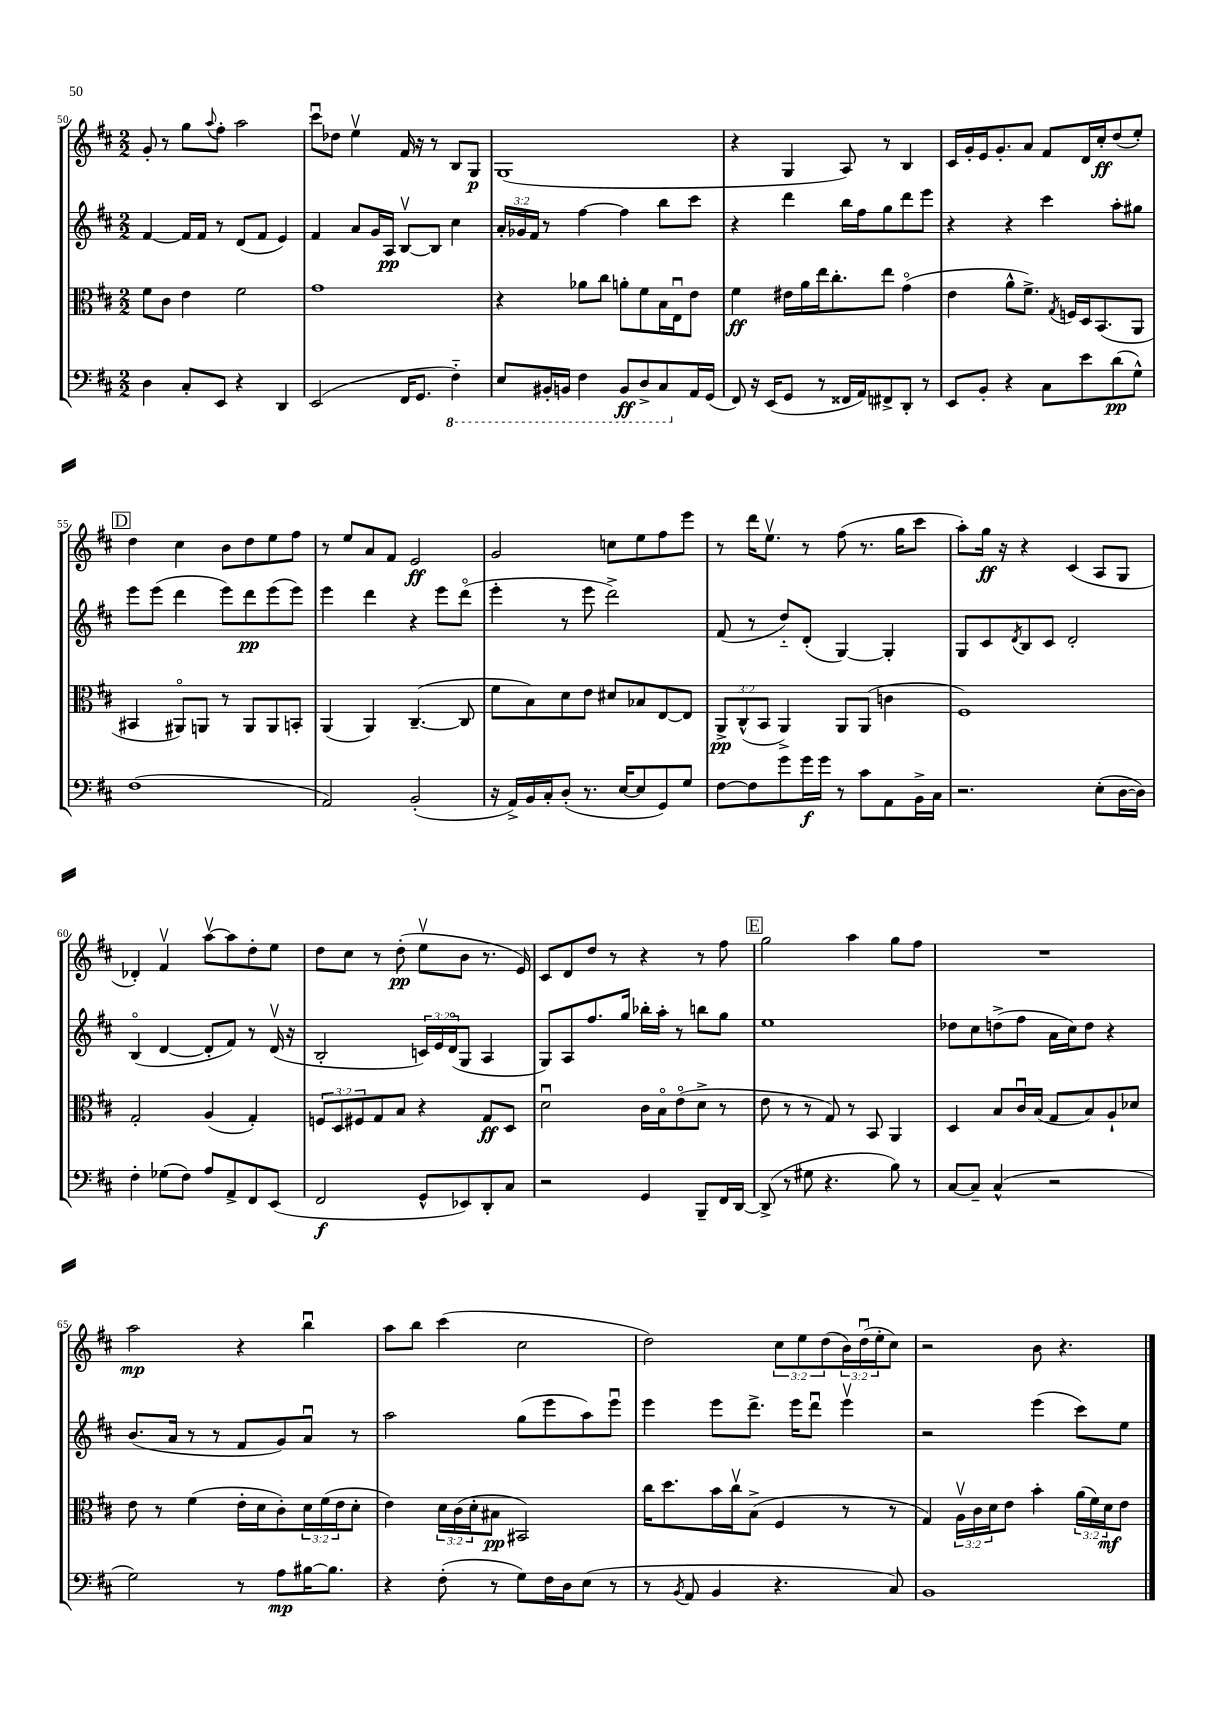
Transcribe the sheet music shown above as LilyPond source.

<<
\new StaffGroup <<
\new Staff = "s0" {
    \clef treble \key d \major \numericTimeSignature \time 2/2 \override Staff.TupletNumber.text = #tuplet-number::calc-fraction-text
    g'8-. r8 g''8 \appoggiatura { a''8 } fis''8-. a''2 |
    cis'''8\downbow des''8 e''4\upbow fis'16 r16 r8 b8 g8\p |
    g1( |
    r4 g4 a8) r8 b4 |
    cis'16 g'16-. e'16 g'8.-. a'8 fis'8 d'16 cis''16-.\ff d''8( e''8-.) |
    \mark \markup { \box "D" } d''4 cis''4 b'8 d''8 e''8 fis''8 |
    r8 e''8 a'8 fis'8 e'2\ff |
    g'2 c''8 e''8 fis''8 e'''8 |
    r8 d'''16 e''8.\upbow r8 fis''8( r8. g''16 cis'''8 |
    a''8-.) g''16\ff r16 r4 cis'4( a8 g8 |
    des'4-.) fis'4\upbow a''8~\upbow a''8 d''8-. e''8 |
    d''8 cis''8 r8 d''8-.\pp( e''8\upbow b'8 r8. e'16) |
    cis'8 d'8 d''8 r8 r4 r8 fis''8 |
    \mark \markup { \box "E" } g''2 a''4 g''8 fis''8 |
    R1 |
    a''2\mp r4 b''4\downbow |
    a''8 b''8 cis'''4( cis''2 |
    d''2) \tuplet 3/2 { cis''8 e''8 d''8( } \tuplet 3/2 { b'16) d''16\downbow( e''16-. } cis''8) |
    r2 b'8 r4. \bar "|." |
}
\new Staff = "s1" {
    \clef treble \key d \major \numericTimeSignature \time 2/2 \override Staff.TupletNumber.text = #tuplet-number::calc-fraction-text
    fis'4~ fis'16 fis'16 r8 d'8( fis'8 e'4) |
    fis'4 a'8 g'16 a16\pp b8~\upbow b8 cis''4 |
    \tuplet 3/2 { a'16-. ges'16 fis'16 } r8 fis''4~ fis''4 b''8 cis'''8 |
    r4 d'''4 b''16 fis''16 g''8 d'''8 e'''8 |
    r4 r4 cis'''4 a''8-. gis''8 |
    \mark \markup { \box "D" } e'''8 e'''8( d'''4 e'''8) d'''8\pp e'''8( e'''8) |
    e'''4 d'''4 r4 e'''8 d'''8\flageolet( |
    e'''4-. r8 e'''8 d'''2->) |
    fis'8( r8 d''8-_) d'8-.( g4~) g4-. |
    g8 cis'8 \acciaccatura { d'8 } b8 cis'8 d'2-. |
    b4\flageolet( d'4~ d'8-. fis'8) r8 d'16\upbow( r16 |
    b2-. \tuplet 3/2 { c'16) e'16 d'16\flageolet( } g8 a4 |
    g8) a8 fis''8. g''16 bes''16-. a''16-. r8 b''8 g''8 |
    \mark \markup { \box "E" } e''1 |
    des''8 cis''8 d''8->( fis''8 a'16 cis''16) d''8 r4 |
    b'8.( a'16 r8 r8 fis'8 g'8) a'8\downbow r8 |
    a''2 g''8( e'''8 a''8) e'''8\downbow |
    e'''4 e'''8 d'''8.-> e'''16 d'''8\downbow e'''4\upbow |
    r2 e'''4( cis'''8) e''8 \bar "|." |
}
\new Staff = "s2" {
    \clef alto \key d \major \numericTimeSignature \time 2/2 \override Staff.TupletNumber.text = #tuplet-number::calc-fraction-text
    fis'8 cis'8 e'4 fis'2 |
    g'1 |
    r4 aes'8 cis''8 a'8-. fis'8 b16 e16\downbow e'8 |
    fis'4\ff eis'16 a'16 e''16 cis''8.-. e''8 g'4\flageolet( |
    e'4 a'8-^ fis'8.->) \acciaccatura { g8 } f16 d16 b,8.( a,8 |
    \mark \markup { \box "D" } bis,4 ais,8\flageolet) a,8 r8 a,8 a,8 b,8-. |
    a,4( a,4) cis4.~--( cis8 |
    fis'8 b8) d'8 e'8 dis'8 bes8 e8~ e8 |
    \tuplet 3/2 { a,8->\pp cis8-^( b,8 } a,4->) a,8 a,8( c'4 |
    fis1) |
    g2-. a4( g4-.) |
    \tuplet 3/2 { f8 d8 fis8 } g8 b8 r4 g8\ff d8 |
    d'2\downbow cis'16 b16\flageolet e'8\flageolet( d'8-> r8 |
    \mark \markup { \box "E" } e'8 r8 r8 g8) r8 b,8 a,4 |
    d4 b8 cis'16\downbow b16( g8 b8) a8-! des'8 |
    e'8 r8 fis'4( e'16-. d'16 cis'8-.) \tuplet 3/2 { d'16 fis'16( e'16 } d'8-. |
    e'4) \tuplet 3/2 { d'16 cis'16( d'16-. } bis8\pp bis,2) |
    cis''16 d''8. b'16 cis''16\upbow b8->( fis4 r8 r8 |
    g4) \tuplet 3/2 { a16\upbow cis'16 d'16 } e'8 b'4-. \tuplet 3/2 { a'16( fis'16) d'16\mf } e'8 \bar "|." |
}
\new Staff = "s3" {
    \clef bass \key d \major \numericTimeSignature \time 2/2
    d4 cis8-. e,8 r4 d,4 |
    e,2( fis,16 g,8. \ottava #-1 fis,4-_) |
    e,8 bis,,16-. b,,16 fis,4 b,,8\ff d,8-> cis,8 \ottava #0 a,16 g,16( |
    fis,8) r16 e,16( g,8 r8 fisis,16 a,16) fis,8-> d,8-. r8 |
    e,8 b,8-. r4 cis8 e'8 d'8\pp( g8-^) |
    \mark \markup { \box "D" } fis1( |
    a,2) b,2-.( |
    r16 a,16->) b,16 cis16-. d8-.( r8. e16~ e8 g,8) g8 |
    fis8~ fis8 g'8 g'16\f g'16 r8 cis'8 a,8 b,16-> cis16 |
    r2. e8-.( d16~ d16) |
    fis4-. ges8( fis8) a8 a,8-> fis,8 e,8( |
    fis,2\f g,8-^ ees,8) d,8-. cis8 |
    r2 g,4 b,,8-- fis,16 d,16~ |
    \mark \markup { \box "E" } d,8->( r8 gis8 r4. b8) r8 |
    cis8~ cis8-- cis4-^( r2 |
    g2) r8 a8\mp bis16~ bis8. |
    r4 fis8-.( r8 g8) fis16 d16 e8( r8 |
    r8 \acciaccatura { b,8 } a,8 b,4 r4. cis8) |
    b,1 \bar "|." |
}
>>
>>
\layout { \context { \Score currentBarNumber = #50 } }
